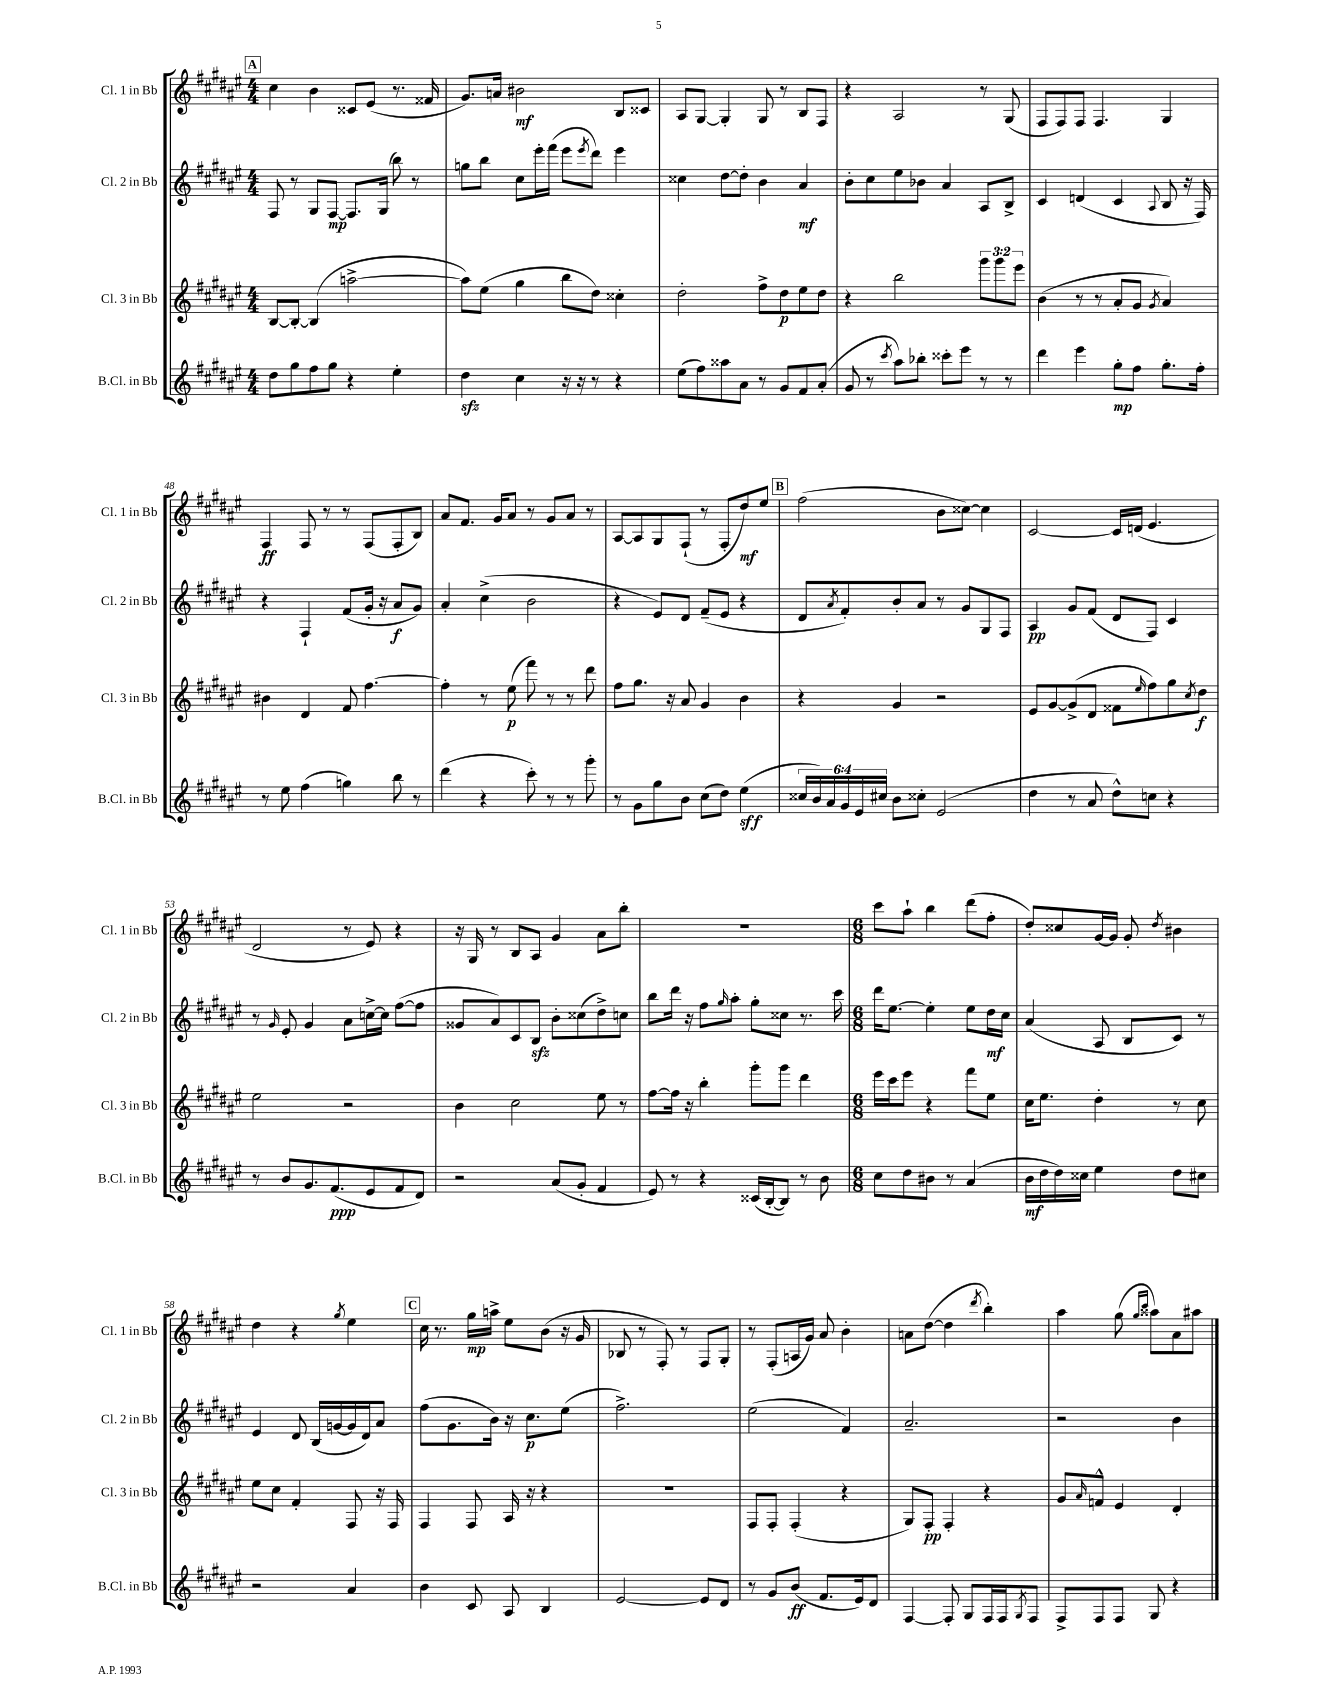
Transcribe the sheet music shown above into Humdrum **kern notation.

**kern	**kern	**kern	**kern
*staff4	*staff3	*staff2	*staff1
*clefG2	*clefG2	*clefG2	*clefG2
*k[f#c#g#d#a#e#]	*k[f#c#g#d#a#e#]	*k[f#c#g#d#a#e#]	*k[f#c#g#d#a#e#]
*M4/4	*M4/4	*M4/4	*M4/4
8dd#	[8B	8F#	4cc#
8gg#	8B'_	8r	.
8ff#	(4B]	8G#	4b
8gg#	.	[8F#	.
4r	[2aa^	8.F#]	8c##
.	.	.	(8e#
.	.	(16G#	.
4ee#'	.	8bb)	8.r
.	.	8r	.
.	.	.	16f##
=	=	=	=
4dd#	8aa])	8gg	8.g#)
.	(8ee#	8bb	.
.	.	.	16a
4cc#	4gg#	8cc#	2b#
.	.	16eee#'	.
.	.	(16fff#	.
16r	8bb	8eee#	.
16r	.	.	.
.	.	8qeee#	.
8r	8dd#)	8ddd#)	.
4r	4cc##'	4eee#	8B
.	.	.	8c##
=	=	=	=
(8ee#	2dd#'	4cc##	8A#
8ff#)	.	.	[8G#
8aa##	.	[8dd#	4G#']
8a#	.	8dd#']	.
8r	8ff#^	4b	8G#
8g#	8dd#	.	8r
8f#	8ee#	4a#	8B
(8a#'	8dd#	.	8F#
=	=	=	=
8g#	4r	8b'	4r
8r	.	8cc#	.
8qccc#	.	.	.
8aa#)	2bb	8ee#	2A#
8bb-'	.	8b-	.
8ccc##'	.	4a#	.
8eee#	.	.	.
8r	12ggg#	8A#	8r
.	12ggg#	.	.
8r	.	8B^	(8G#
.	12eee#	.	.
=	=	=	=
4ddd#	(4b	4c#	8F#
.	.	.	8F#)
4eee#	8r	(4d	8F#
.	8r	.	4.F#
8gg#'	8a#'	4c#	.
8ff#	8g#	.	.
.	8qg#	8qqA#	.
8.gg#'	4a#)	8B	4G#
.	.	16r	.
16ff#'	.	16F#)	.
=	=	=	=
8r	4b#	4r	4F#
8ee#	.	.	.
(4ff#	4d#	4F#`	8F#
.	.	.	8r
4gg)	8f#	(8f#	8r
.	[4.ff#	16g#'	(8F#
.	.	16r	.
8bb	.	8a#	8F#'
8r	.	8g#)	8B)
=	=	=	=
(4ddd#	4ff#']	4a#'	8a#
.	.	.	8.f#
4r	8r	(4cc#^	.
.	.	.	16g#
.	(8ee#	.	8a#
8ccc#')	8fff#)	2b	8r
8r	8r	.	8g#
8r	8r	.	8a#
8ggg#'	8ddd#	.	8r
=	=	=	=
8r	8ff#	4r	[8A#
8g#	8.gg#	.	8A#]
8gg#	.	8e#)	8G#
.	16r	.	.
8b	8a#	8d#	(8F#`
(8cc#	4g#	(8f#~	8r
8dd#)	.	8e#	8F#'
(4ee#	4b	4r	8dd#)
.	.	.	8ee#
=	=	=	=
24cc##	4r	8d#	(2ff#
24b)	.	.	.
24a#	.	.	.
.	.	8qa#	.
24g#	.	8f#')	.
24e#	.	.	.
24cc#	.	.	.
8b	4g#	8b'	.
8cc##'	.	8a#	.
(2e#	2r	8r	8b
.	.	8g#	[8cc##)
.	.	8G#	4cc##]
.	.	8F#	.
=	=	=	=
4dd#	8e#	4A#	[2c#
.	[8g#	.	.
8r	(8g#^]	8g#	.
8a#	8d#	(8f#	.
8dd#^^)	8f##	8d#	16c#]
.	.	.	(16d
.	16qqee#	.	.
8cc	8ff#)	8F#)	4.e#
4r	8gg#	4c#	.
.	8qcc#	.	.
.	8dd#	.	.
=	=	=	=
8r	2ee#	8r	2d#
.	.	16qqg#	.
8b	.	8e#'	.
8.g#	.	4g#	.
(8.f#	.	.	.
.	2r	8a#	8r
8e#	.	[16cc^	8e#)
.	.	16cc]	.
8f#	.	([8ff#	4r
8d#)	.	8ff#]	.
=	=	=	=
2r	4b	8g##	16r
.	.	.	16G#
.	.	8a#)	8r
.	2cc#	8c#	8B
.	.	8B	8A#
(8a#	.	8b'	4g#
8g#'	.	(8cc##	.
4f#	8ee#	8dd#^)	8a#
.	8r	8cc	8bb'
=	=	=	=
8e#)	[8ff#	8bb	1r
8r	16ff#]	16ddd#	.
.	16r	16r	.
4r	4bb'	8ff#	.
.	.	16qqgg#	.
.	.	8aa#'	.
(16c##	8ggg#'	8gg#'	.
[16B'	.	.	.
8B])	8ggg#	8cc##	.
8r	4ddd#	8.r	.
8b	.	.	.
.	.	16ccc#	.
=	=	=	=
*M6/8	*M6/8	*M6/8	*M6/8
8cc#	16eee#	16ddd#	8ccc#
.	16ccc#	[8.ee#	.
8dd#	8eee#	.	8aa#`
8b#	4r	4ee#']	4bb
8r	.	.	.
(4a#	8fff#	8ee#	(8ddd#
.	8ee#	16dd#	8ff#'
.	.	16cc#	.
=	=	=	=
16b	16cc#	(4a#	8dd#')
16dd#	8.ee#	.	.
16dd#)	.	.	8cc##
16cc##	.	.	.
4ee#	4dd#'	8A#	[16g#
.	.	.	16g#]
.	.	8B	8g#'
.	.	.	8qdd#
8dd#	8r	8c#)	4b#
8cc#	8cc#	8r	.
=	=	=	=
2r	8ee#	4e#	4dd#
.	8cc#	.	.
.	4f#'	8d#	4r
.	.	(16B	.
.	.	[16g	.
.	.	.	8qgg#
4a#	8F#	16g]	4ee#
.	.	16d#)	.
.	16r	8a#	.
.	16F#	.	.
=	=	=	=
4b	4F#	(8ff#	16cc#
.	.	.	8.r
.	.	8.g#	.
8c#	8F#	.	16gg#
.	.	16b)	16aa^
8A#	16A#	16r	8ee#
.	16r	8.cc#	.
4B	4r	.	(8b
.	.	(8ee#	16r
.	.	.	16g#
=	=	=	=
[2e#	2.r	2.ff#^)	8B-
.	.	.	8r
.	.	.	8F#')
.	.	.	8r
8e#]	.	.	8F#
8d#	.	.	8G#'
=	=	=	=
8r	8F#	(2ee#	8r
8g#	8F#'	.	(8F#'
(8b	(4F#'	.	16A
.	.	.	16g#)
8.f#	.	.	8a#
.	4r	4f#)	4b'
16e#)	.	.	.
8d#	.	.	.
=	=	=	=
[4F#	8G#)	2.a#~	8a
.	8F#'	.	([8dd#
8F#']	4F#'	.	4dd#]
8G#	.	.	.
.	.	.	8qddd#
16F#	4r	.	4bb')
16F#	.	.	.
8qG#	.	.	.
8F#	.	.	.
=	=	=	=
8F#^	8g#	2r	4aa#
.	16qqa#	.	.
8F#	8f^^	.	.
8F#	4e#	.	(8gg#
.	.	.	16qqgg#
.	.	.	16qqccc#
8G#	.	.	8aa##)
4r	4d#'	4b	8a#
.	.	.	8aa#
==	==	==	==
*-	*-	*-	*-
